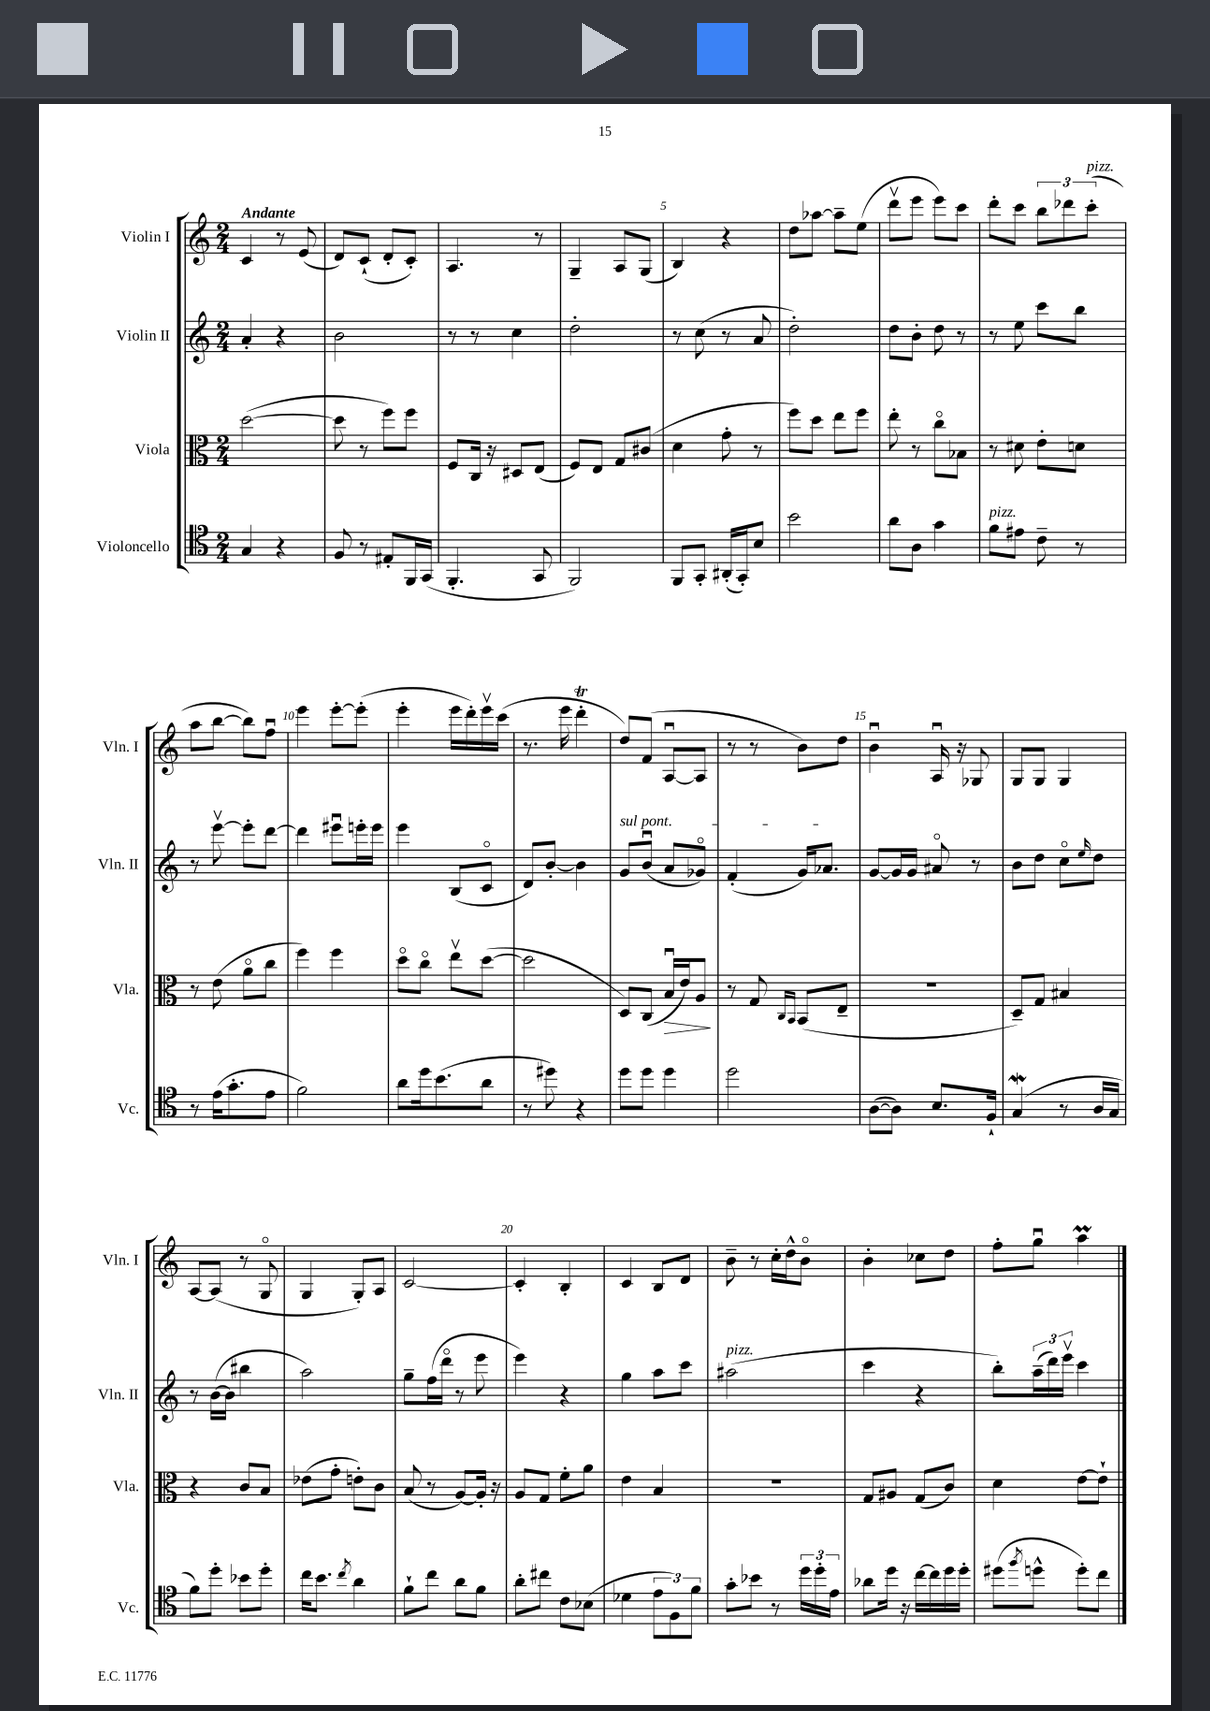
<<
\new StaffGroup <<
\new Staff = "s0" \with { instrumentName = "Violin I" shortInstrumentName = "Vln. I" } {
    \clef treble \key c \major \numericTimeSignature \time 2/4 \tempo "Andante"
    c'4 r8 e'8( |
    d'8) c'8-!( d'8-. c'8-.) |
    a4. r8 |
    g4-- a8 g8( |
    b4) r4 |
    d''8 aes''8~ aes''8-- e''8( |
    d'''8\upbow e'''8 e'''8) c'''8 |
    d'''8-. c'''8 \tuplet 3/2 { b''8 des'''8 c'''8-.^\markup { \italic "pizz." }( } |
    a''8 b''8~ b''8) f''8\downbow |
    e'''4 e'''8~-. e'''8-.( |
    e'''4-. e'''16 d'''16-.) e'''16\upbow c'''16( |
    r8. e'''16 d'''4-.\trill |
    d''8) f'8( a8~\downbow a8 |
    r8 r8 b'8) d''8 |
    b'4\downbow a16\downbow r16 ges8 |
    g8 g8 g4 |
    a8~ a8( r8 g8\flageolet |
    g4 g8-.) a8 |
    c'2~ |
    c'4-. b4-. |
    c'4 b8 d'8 |
    b'8-- r8 c''16-. d''16-^ b'8\flageolet |
    b'4-. ces''8 d''8 |
    f''8-. g''8\downbow a''4\prall \bar "|." |
}
\new Staff = "s1" \with { instrumentName = "Violin II" shortInstrumentName = "Vln. II" } {
    \clef treble \key c \major \numericTimeSignature \time 2/4
    a'4-. r4 |
    b'2 |
    r8 r8 c''4 |
    d''2-. |
    r8 c''8( r8 a'8 |
    d''2-.) |
    d''8 b'8-. d''8 r8 |
    r8 e''8 c'''8 b''8 |
    r8 e'''8~\upbow e'''8-. d'''8~ |
    d'''4 eis'''8\downbow e'''16-. e'''16 |
    e'''4 b8( c'8\flageolet |
    d'8) b'8~-. b'4 |
    \once \override TextSpanner.bound-details.left.text = \markup { \italic "sul pont." } g'8\startTextSpan b'8\downbow( a'8 ges'8\flageolet) |
    f'4-.( g'16) aes'8.\stopTextSpan |
    g'8~ g'16 g'16 ais'8\flageolet r8 |
    b'8 d''8 c''8\flageolet \grace { e''16 } d''8 |
    r8 b'16~( b'16 bis''4 |
    a''2) |
    g''8-- f''16( d'''16\flageolet r8 e'''8 |
    e'''4) r4 |
    g''4 a''8 c'''8 |
    ais''2^\markup { \italic "pizz." }( |
    c'''4 r4 |
    b''8-.) \tuplet 3/2 { a''16--( d'''16) e'''16\upbow } c'''4 \bar "|." |
}
\new Staff = "s2" \with { instrumentName = "Viola" shortInstrumentName = "Vla." } {
    \clef alto \key c \major \numericTimeSignature \time 2/4
    d''2~( |
    d''8 r8 f''8) f''8 |
    f8 c16 r16 dis8 e8( |
    f8) e8 g8 cis'8( |
    d'4 g'8-. r8 |
    f''8) d''8 e''8 f''8 |
    e''8-. r8 c''8\flageolet bes8 |
    r8 dis'8 e'8-. d'8 |
    r8 e'8( a'8\flageolet c''8 |
    f''4) f''4 |
    d''8\flageolet c''8\flageolet e''8\upbow d''8~( |
    d''2 |
    d8) c8( b16\downbow\> e'16) a8\! |
    r8 g8 \grace { c16 b,16 } b,8( e8-- |
    r2 |
    d8--) g8 bis4 |
    r4 c'8 b8 |
    ees'8( g'8-. e'8-.) c'8 |
    b8( r8 a8~) a16-. r16 |
    a8 g8 f'8-. a'8 |
    e'4 b4 |
    R2 |
    g8 ais8 g8( c'8) |
    d'4 e'8~ e'8-! \bar "|." |
}
\new Staff = "s3" \with { instrumentName = "Violoncello" shortInstrumentName = "Vc." } {
    \clef tenor \key c \major \numericTimeSignature \time 2/4
    g4 r4 |
    f8 r8 eis8-. f,16 g,16( |
    f,4.-. g,8 |
    f,2) |
    f,8 g,8-. ais,16-.( g,16-.) b8 |
    b'2 |
    a'8 a8 g'4 |
    f'8^\markup { \italic "pizz." } eis'8 c'8-- r8 |
    r8 e'16( g'8.-. e'8 |
    f'2) |
    a'8 d''16 b'8.( a'8 |
    r8 dis''8) r4 |
    d''8 d''8 d''4 |
    d''2 |
    a8~( a8) b8. f16-! |
    g4\mordent( r8 a16 g16 |
    f'8) d''8-. bes'8 d''8-. |
    c''16 b'8. \acciaccatura { c''8 } a'4 |
    f'8-! c''8 a'8 f'8 |
    a'8-. cis''8 c'8 bes8( |
    des'4 \tuplet 3/2 { e'8 f8) f'8 } |
    g'8-. bes'8 r8 \tuplet 3/2 { d''16 d''16-. e'16 } |
    aes'8 d''16 r16 c''16~ c''16 d''16 d''16-. |
    dis''8( \acciaccatura { f''8 } d''8-^ d''8-.) c''8 \bar "|." |
}
>>
>>
\layout { \context { \Score \override BarNumber.break-visibility = ##(#f #t #t) barNumberVisibility = #(every-nth-bar-number-visible 5) } }
